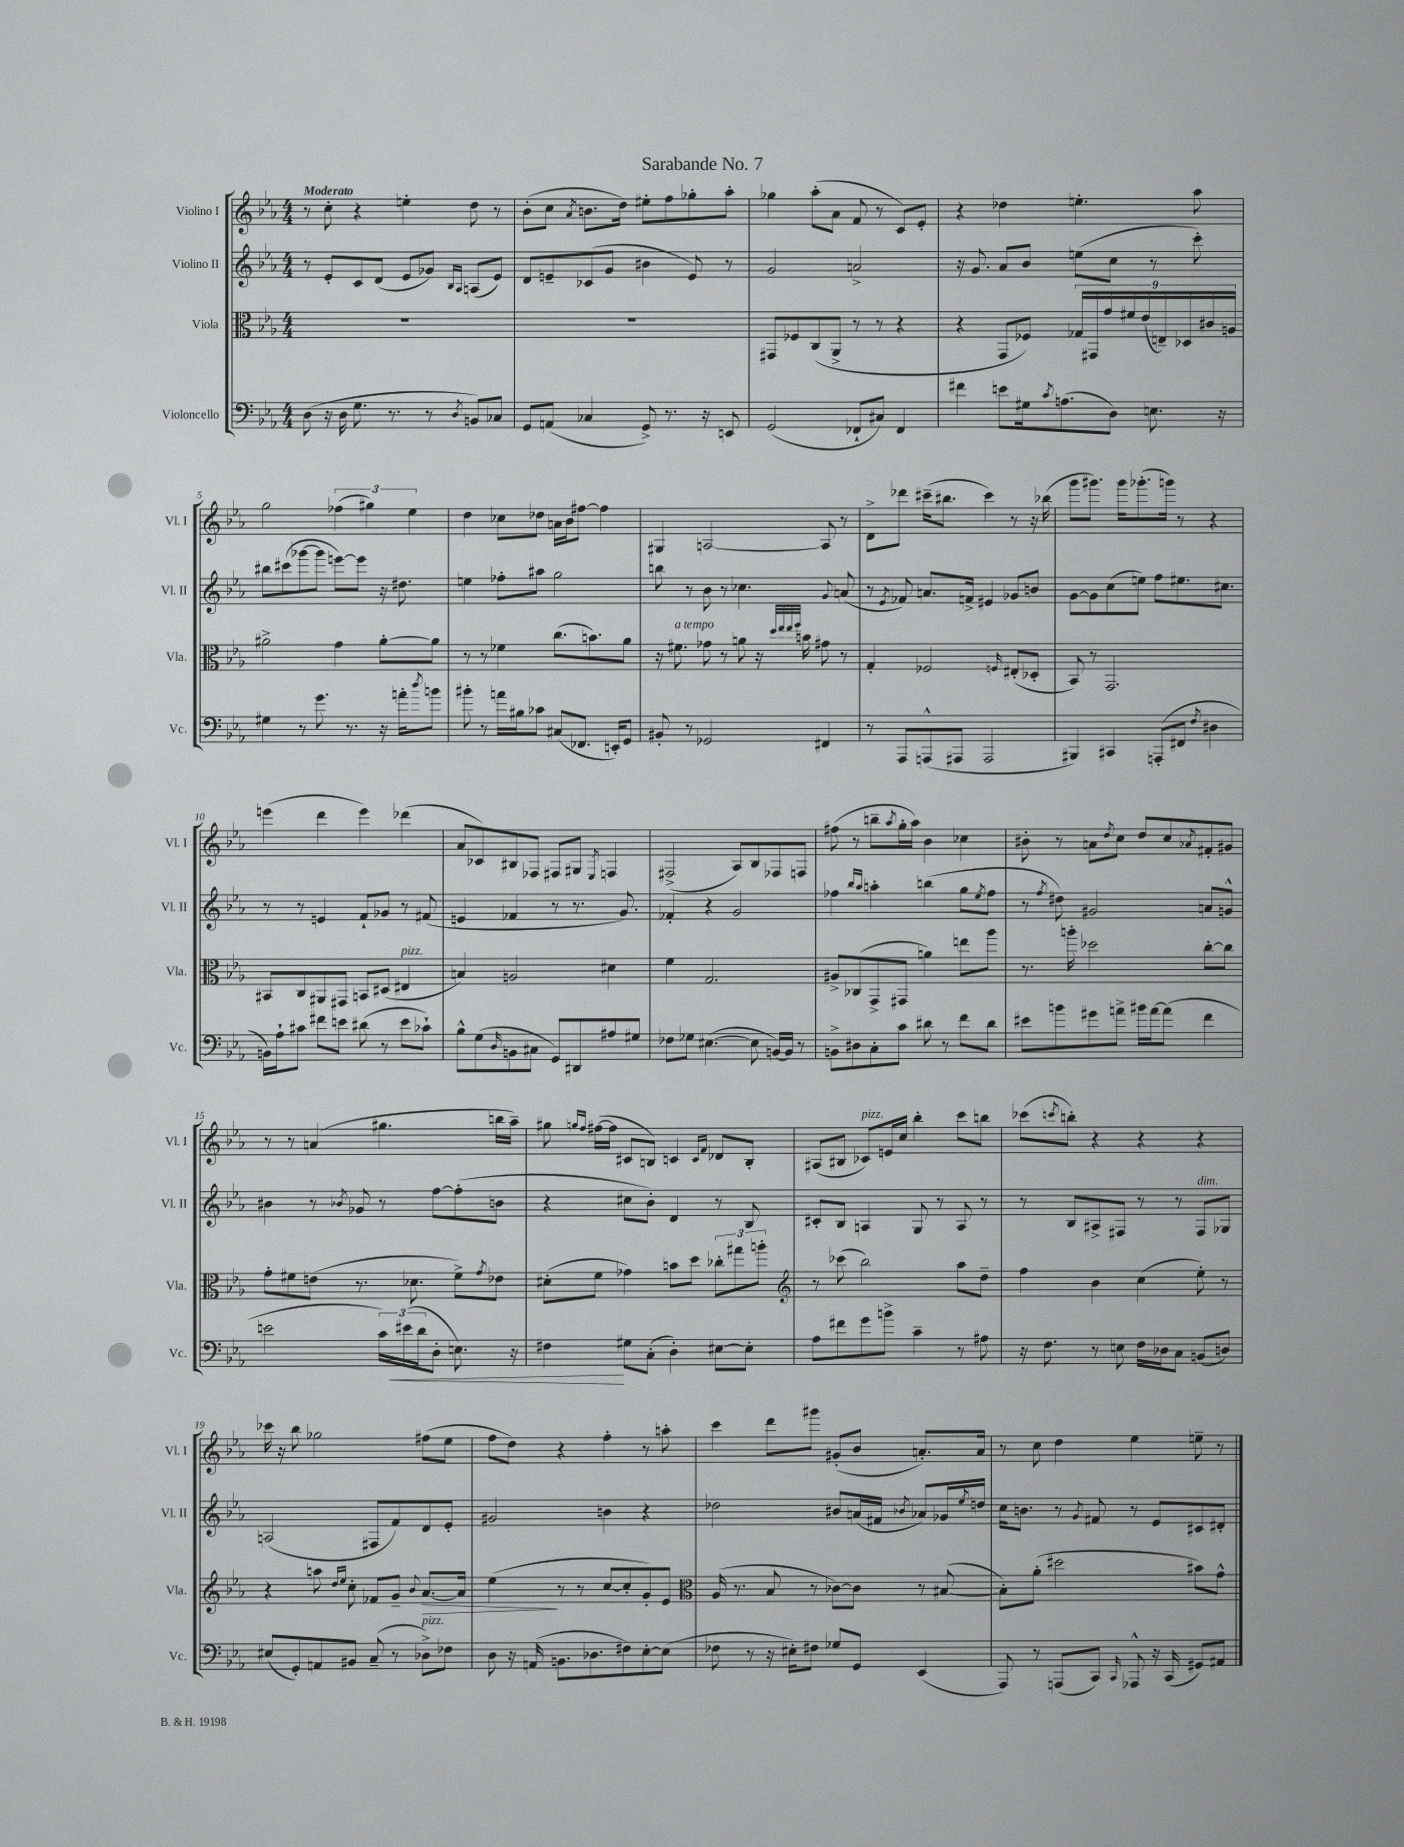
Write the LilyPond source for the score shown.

\header { title = "Sarabande No. 7" }
<<
\new StaffGroup <<
\new Staff = "s0" \with { instrumentName = "Violino I" shortInstrumentName = "Vl. I" } {
    \clef treble \key ees \major \numericTimeSignature \time 4/4 \tempo "Moderato"
    r8 c''8-. r4 e''4-. d''8 r8 |
    bes'8-.( c''8 \acciaccatura { aes'8 } b'8. d''16) eis''8-. f''8 ges''8-. aes''8-. |
    ges''4 aes''8-.( aes'8 f'8 r8 c'8) ees'8-. |
    r4 des''4 e''4.-. aes''8 |
    g''2 \tuplet 3/2 { fes''4( gis''4) ees''4 } |
    d''4 ces''8 des''8 a'16 bes'16 fis''8~ fis''4 |
    gis4 a2~ a8 r8 |
    d'8-> des'''8 cis'''16--( bis''8. cis'''4) r8 r16 bes''16( |
    g'''8 gis'''8.) gis'''16 ges'''8.-.( g'''16) r8 r4 |
    e'''4( d'''4 e'''4) des'''4( |
    aes'8 ces'8) bis8 fes8 fis8 gis8 \acciaccatura { ees8 } f4 |
    fis2->( aes8) bes8 fes8 f8 |
    fis''8( r8 b''8-- \acciaccatura { aes''8 } g''16-. aes''16) bes'4 ces''4 |
    bis'8-. r8 a'8 \acciaccatura { d''8 } c''8 d''8 c''8 \acciaccatura { aes'8 } fis'8-. gis'8 |
    r8 r8 a'4( gis''4. b''16 aes''16--) |
    gis''8 \grace { g''16 f''16 } fis''16~( fis''16 cis'8 b8) c'4 \grace { c'16 f'16 } des'8 b8-. |
    ais8( bis8 ces'8^\markup { \italic "pizz." }) e'16 c''16 bes''4-. c'''8 b''8 |
    ces'''8( \acciaccatura { c'''8 } b''8-.) r4 r4 r4 |
    ces'''16 r16 bes''8 ges''2 fis''8( ees''8 |
    f''8 d''8) r4 f''4-. r8 a''8-. |
    c'''4 d'''8 gis'''8 gis'8-.( bes'8 a'8.-.) a'16 |
    r8 c''8 d''4 ees''4 e''8-- r8 \bar "|." |
}
\new Staff = "s1" \with { instrumentName = "Violino II" shortInstrumentName = "Vl. II" } {
    \clef treble \key ees \major \numericTimeSignature \time 4/4
    r8 ees'8-. c'8 d'8( ees'8 ges'8) \grace { bes16 aes16 } a8( ees'8) |
    d'8 e'8-- ces'8( g'8 bis'4 e'8) r8 |
    g'2 a'2-> |
    r16 g'8. aes'8 bes'8 e''8( c''8 r8 c'''8-.) |
    bis''8 cis'''8( ges'''8~ ges'''8 e'''8~) e'''8 r16 dis''8. |
    e''4 fes''8-. ais''8 g''2 |
    b''8 r8 bes'8 r8 ces''4. \appoggiatura { g'8 } a'8( |
    r8 \acciaccatura { ees'8 } fes'8) a'8. f'16-> eis'4 ges'8 b'8 |
    g'8~ g'8 c''8( e''8) f''8 eis''8. cis''8. |
    r8 r8 e'4 f'8-! ges'8 r8 fis'8( |
    e'4 fes'4 r8 r8. g'8.) |
    fes'4-. r4 g'2 |
    fes''4 \grace { bes''16 aes''16 } a''4-. b''4( g''8 \acciaccatura { ees''8 } fes''8 |
    r8 \acciaccatura { f''8 } dis''8) gis'2 a'8 g'8-^ |
    bis'4 r8 \acciaccatura { bes'8 } ges'8 r8 f''8~ f''8-.( b'8 |
    r4 cis''8 bes'8-.) d'4 r8 bes8 |
    cis'8-. bes8 a4 g8 r8 a8 r8 |
    r8 bes8 ais8-> fis8 r8 r8 fis8^\markup { \italic "dim." } ges8 |
    a2( fis8 f'8) d'8 ees'8-. |
    gis'2 b'4 r4 |
    des''2 bis'8 a'16( fis'16 \acciaccatura { bes'8 } aes'8) ges'16 \acciaccatura { ees''8 } d''16 |
    c''16 b'8. r8 \acciaccatura { g'8 } fis'8 r8 ees'8 cis'8 dis'8-. \bar "|." |
}
\new Staff = "s2" \with { instrumentName = "Viola" shortInstrumentName = "Vla." } {
    \clef alto \key ees \major \numericTimeSignature \time 4/4
    R1 |
    R1 |
    gis,8 fes8 c8( aes,8-> r8 r8 r4 |
    r4 g,8 fes8) \tuplet 9/8 { ges16 gis,16 g'16 fis'16 ees'16( e16--) des16 cis'16 a16 } |
    ais'2-> g'4 ais'8~-. ais'8 |
    r8 r8 fes'4 c''8.( b'8.) aes'8 |
    r16 fis'8.^\markup { \italic "a tempo" } ges'8 r8 a'8 r16 \grace { d''32 ees''32 ees''32 f''32 } b'16 gis'8 r8 |
    g4-. fes2 \grace { f16 } eis8-.( des8-. |
    bes,8) r8 g,2. |
    bis,8 c8 ais,8 gis,8 b,8 dis8( eis4^\markup { \italic "pizz." } |
    b4) a2 dis'4 |
    f'4 g2. |
    ais8-> ces8( g,8-> gis,8 a'4) e''8 aes''8 |
    r8. a''16-. des''2 c''8~-. c''8 |
    g'8-. fis'8 e'8( r8. des'8. fis'8->) \acciaccatura { g'8 } ees'8 |
    dis'8-.( f'8 ges'4) b'8 d''8 \tuplet 3/2 { ces''8-. gis''8 a''8-. } |
    \clef treble r8 ces'''8( bes''2) aes''8 d''8-- |
    f''4 bes'4 c''4( ees''8-.) r8 |
    r4 a''8 \grace { d''16 ees''16 } c''8-. fes'8 g'8-- \appoggiatura { bes'8 } aes'8.~\> aes'16 |
    ees''4\!( r8 r8 c''8~ c''8-. g'8-.) ees'8 |
    \clef alto aes16( r8. bes8 r8 ces'8~) ces'8 r8 bis8~( |
    bis8-.) aes'8-.( dis''2 bis'8) g'8-^ \bar "|." |
}
\new Staff = "s3" \with { instrumentName = "Violoncello" shortInstrumentName = "Vc." } {
    \clef bass \key ees \major \numericTimeSignature \time 4/4
    d8( r16 d16 g8. r8. r8 \acciaccatura { d8 } b,8) ces8 |
    g,8 a,8( ces4 g,8->) r8. r16 e,8 |
    g,2( fes,8-! cis8) fes,4 |
    fis'4 e'8 gis16 \acciaccatura { c'8 } a8.( d8) e8. r16 |
    gis4 r8 g'8. r8. r16 a'16-. \acciaccatura { d''8 } b'8 |
    bis'8-. r8 a'16 bis16 ces'8 cis8( fes,8. e,16-.) g,8 |
    bis,8-. r8 ges,2 fis,4 |
    r8 aes,,8 a,,8-^( ais,,8 ais,,2 |
    bis,,4) cis,4 a,,8-.( fis,8 \acciaccatura { f8 } dis4 |
    b,16) aes16-! cis'8 fis'8 e'8 dis'8( r8 e'8 ces'8-!) |
    bes8-^ g8( \grace { d16 } b,8 cis8 g,8) dis,8 ais8 gis8 |
    fes8 ges8 eis4.~( eis8 b,16~) b,16 r8 |
    b,8-> dis8 c8-. c'8 dis'8 r8 f'8 dis'8 |
    eis'8 b'8 gis'8 a'8-> bis'16 a'16~ a'8( f'4 |
    e'2 \tuplet 3/2 { c'16) eis'16\<( d'16 } d8-. e8.) r16 |
    fis4\! gis8 c8-.( d4-.) eis8~ eis8-. |
    aes8 fis'8 g'8 b'8-> c'4-- r8 ais8 |
    r16 f8. r8 e8 f16 des16 c8 b,8( d8) |
    eis8( g,8-.) a,8 bis,8 c8--( r8 des8->^\markup { \italic "pizz." }) fes8 |
    d8 r16 a,16( b,8. des8. fis8) ees8~-. ees8( |
    fes8 r8 r16 eis16-.) fis8 ges8 g,8 ees,4( |
    aes,,8) r8 a,,8( c,8) \grace { c,16 } aes,,8-^ r16 c,16( gis,8) ais,8 \bar "|." |
}
>>
>>
